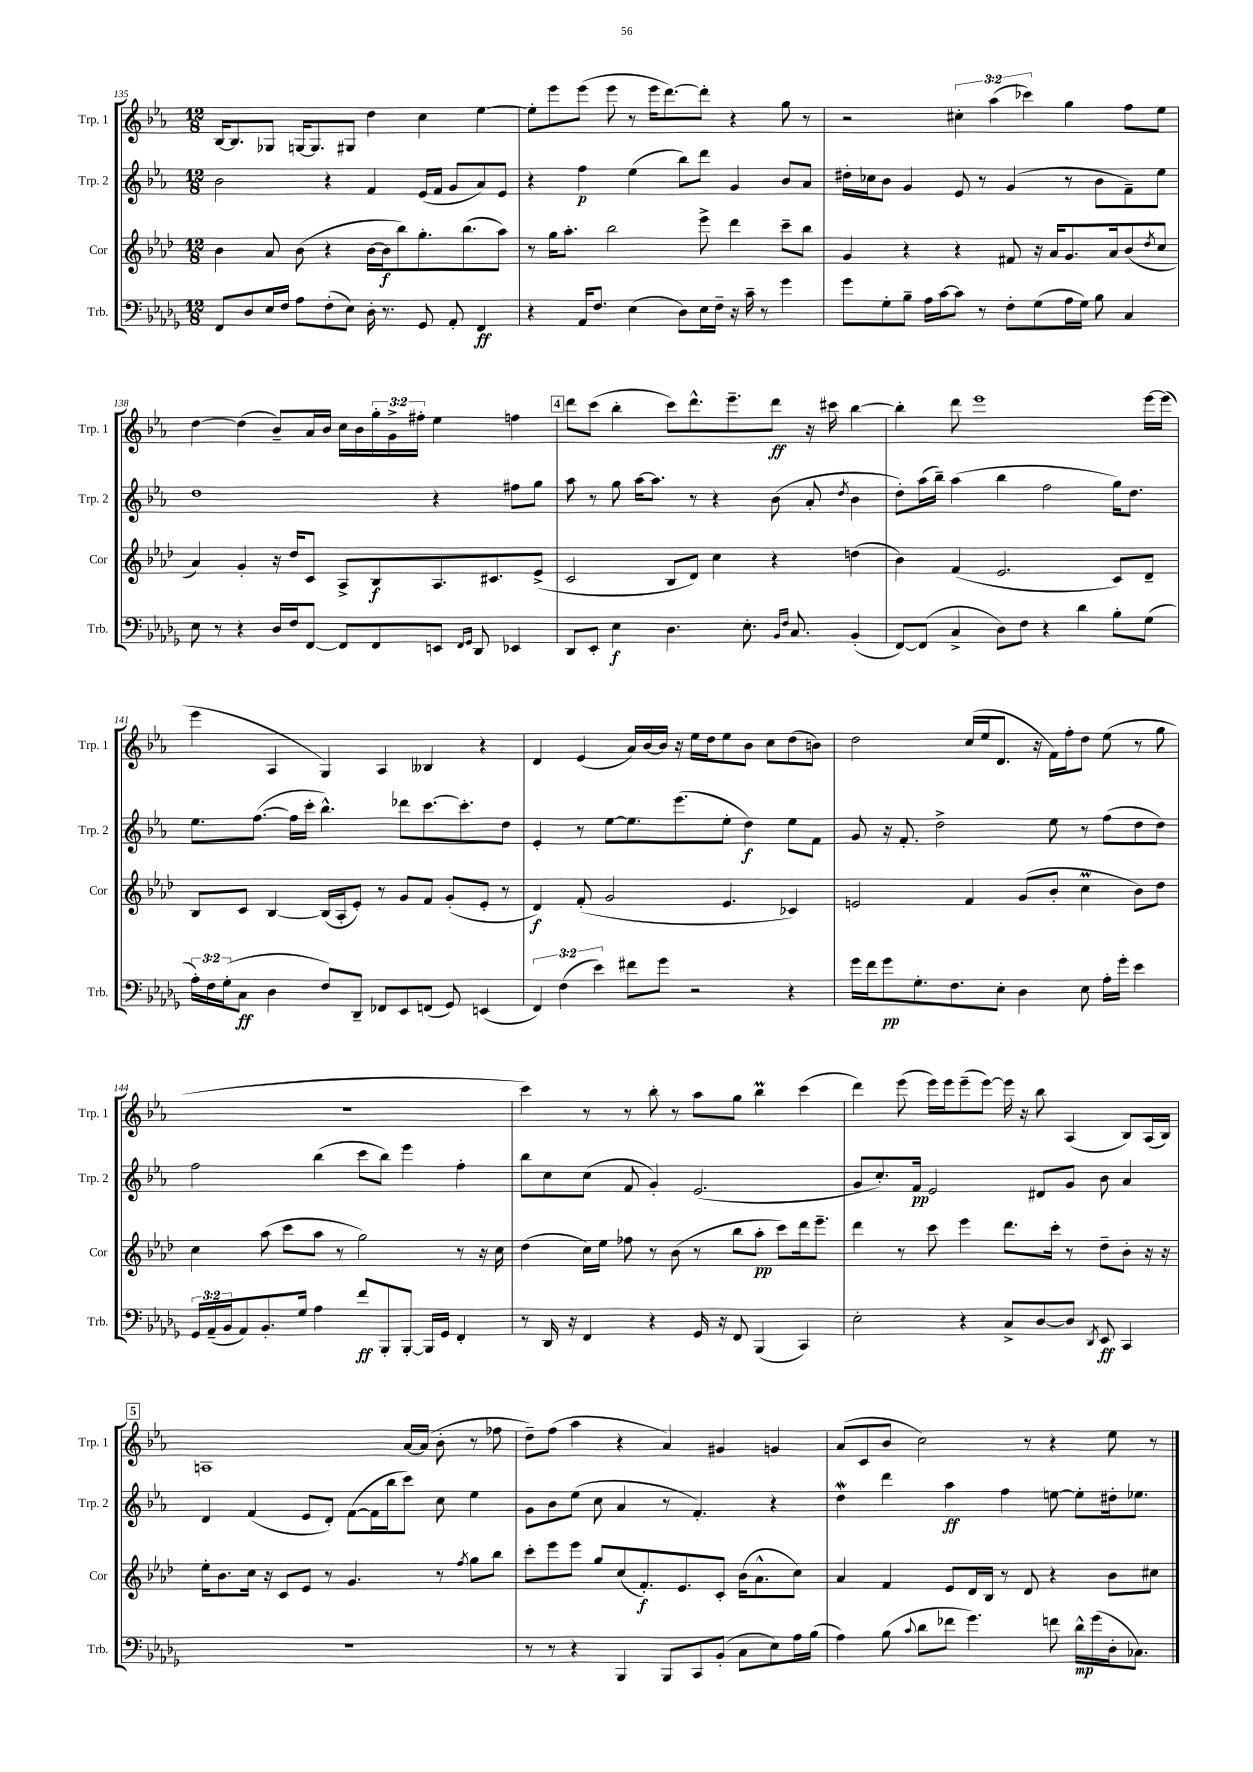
<<
\new StaffGroup <<
\new Staff = "s0" \with { instrumentName = "Trp. 1" shortInstrumentName = "Trp. 1" } {
    \clef treble \key ees \major \numericTimeSignature \time 12/8 \override Staff.TupletNumber.text = #tuplet-number::calc-fraction-text
    bes16~ bes8. ges8 g16~ g8. gis8 d''4 c''4 ees''4~ |
    ees''8-. ees'''8 ees'''8( ees'''8 r8 ees'''16 d'''8.~) d'''8-. r4 g''8 r8 |
    r2 \tuplet 3/2 { cis''4-. aes''4( ces'''4) } g''4 f''8 ees''8 |
    d''4~ d''4( bes'8--) aes'16 bes'16 c''16 bes'16 \tuplet 3/2 { g''16-. g'16-> fis''16-. } ees''4 f''4 |
    \mark \markup { \box "4" } d'''8 c'''8( bes''4-. c'''8) d'''8.-^ ees'''8.-- d'''8\ff r16 cis'''16 bes''4~ |
    bes''4-. d'''8 ees'''1 ees'''16~ ees'''16( |
    ees'''4 aes4 g4) aes4 beses4 r4 |
    d'4 ees'4( aes'16) bes'16~ bes'16 r16 ees''16 d''16 ees''8 bes'8 c''8 d''8( b'8) |
    d''2 c''16( ees''16 d'8. r16 f'16) f''16-. d''8 ees''8( r8 g''8 |
    R1. |
    c'''4) r8 r8 bes''8-. r8 aes''8 g''8 bes''4\prall c'''4( |
    d'''4) ees'''8( ees'''16) ees'''16 ees'''8--( ees'''8~) ees'''16 r16 bes''8 aes4( bes8) aes16( bes16) |
    \mark \markup { \box "5" } a1 aes'16~ aes'16( bes'8-. r8 fes''8 |
    d''8--) f''8( aes''4 r4 aes'4) gis'4 g'4 |
    aes'8( c'8 bes'8 c''2) r8 r4 ees''8 r8 \bar "|." |
}
\new Staff = "s1" \with { instrumentName = "Trp. 2" shortInstrumentName = "Trp. 2" } {
    \clef treble \key ees \major \numericTimeSignature \time 12/8
    bes'2 r4 f'4 ees'16( f'16 g'8 aes'8) ees'8 |
    r4 f''4\p ees''4( bes''8) d'''8 g'4 bes'8 aes'8 |
    dis''16-. ces''16 bes'8 g'4 ees'8 r8 g'4( r8 bes'8 f'8--) ees''8 |
    d''1 r4 fis''8 g''8 |
    \mark \markup { \box "4" } aes''8 r8 g''8 aes''16~ aes''8. r8 r4 bes'8( aes'8-. \acciaccatura { d''8 } bes'4 |
    d''8-.) aes''16( bes''16--) aes''4( bes''4 f''2 g''16) d''8. |
    ees''8. f''8.~( f''16 c'''16-. bes''4.-^) des'''8 c'''8.~ c'''8.-. d''8 |
    ees'4-. r8 ees''8~ ees''8. ees'''8.( ees''8-. d''4\f) ees''8 f'8 |
    g'8 r16 f'8.-. d''2-> ees''8 r8 f''8( d''8 d''8) |
    f''2 bes''4( c'''8 bes''8) ees'''4 f''4-. |
    bes''8 c''8 c''8( f'8 g'4-.) ees'2.( |
    g'8 c''8.-.) f'16\pp ees'2 dis'8 g'8 bes'8 aes'4 |
    \mark \markup { \box "5" } d'4 f'4( ees'8 d'8-.) f'8~( f'16 bes''16 c'''8) c''8 ees''4 |
    g'8 bes'8 ees''8( c''8 aes'4 r8 f'4.-.) r4 |
    d''4\mordent d'''4 aes''4\ff f''4 e''8~ e''8-. dis''16-. ees''8. \bar "|." |
}
\new Staff = "s2" \with { instrumentName = "Cor" shortInstrumentName = "Cor" } {
    \clef treble \key aes \major \numericTimeSignature \time 12/8
    bes'4 aes'8 bes'8( r4 bes'16~ bes'16\f bes''8) g''8.-. bes''8.( aes''8) |
    r8 g''16 aes''8.-. bes''2 ees'''8-> des'''4 c'''8-- bes''8 |
    g'4 r4 r4 fis'8 r16 aes'16 g'8. aes'16 bes'8( \acciaccatura { des''8 } c''8 |
    aes'4) g'4-. r16 des''16 c'8 aes8-> bes8\f aes8. cis'8. ees'8->( |
    \mark \markup { \box "4" } c'2 bes8 des'8) c''4 r4 d''4( |
    bes'4) f'4( ees'2. c'8) des'8-- |
    bes8 c'8 bes4~ bes16( aes16-. ees'8-.) r8 g'8 f'8 g'8-.( ees'8-. r8 |
    des'4\f) f'8-.( g'2 ees'4. ces'4) |
    e'2 f'4 g'8( bes'8-. c''4\prall bes'8) des''8 |
    c''4 aes''8( c'''8 aes''8 r8 g''2) r8 r16 c''16 |
    des''4( c''16) ees''16 fes''8 r8 bes'8( r8 bes''8 aes''8-.\pp c'''8) des'''16 ees'''8.-- |
    des'''4 r8 c'''8 ees'''4 des'''8. c'''16-. r8 des''8-- bes'8-. r16 r16 |
    \mark \markup { \box "5" } ees''16-. bes'8. c''16 r16 c'8 ees'8 r8 g'4. r8 \acciaccatura { f''8 } g''8 bes''8 |
    c'''8-. ees'''8 ees'''8 g''8 c''8( f'8.-.\f) ees'8. c'8-. bes'16( aes'8.-^ c''8) |
    aes'4 f'4 ees'8 des'16 bes16 r8 des'8 r4 bes'8 cis''8 \bar "|." |
}
\new Staff = "s3" \with { instrumentName = "Trb." shortInstrumentName = "Trb." } {
    \clef bass \key des \major \numericTimeSignature \time 12/8 \override Staff.TupletNumber.text = #tuplet-number::calc-fraction-text
    f,8 des8 ees16 f16 aes8 f8-.( ees8) des16-. r8. ges,8 aes,8-. f,4\ff |
    r4 aes,16 f8. ees4( des8) ees16 f16-- r16 c'16-- r8 ges'4 |
    ges'8 ges8-. bes8-- aes16 c'16~ c'8 r8 f8-. ges8( aes16 ges16) bes8 c4 |
    ees8 r8 r4 des16 f16 f,8~ f,8 f,8 e,8 \grace { f,16 ges,16 } des,8 ees,4 |
    \mark \markup { \box "4" } des,8 ees,8-. ees4\f des4. ees8.-. \grace { bes,16 f16 } c8. bes,4-.( |
    f,8~) f,8( c4-> des8) f8 r4 des'4 bes8-. ges8( |
    \tuplet 3/2 { aes16-.) f16 ges16-.( } c8\ff des4 f8) des,8-- fes,8 ees,8 f,8( ges,8) e,4( |
    \tuplet 3/2 { f,4) f4( ees'4) } fis'8 ges'8 r2 r4 |
    ges'16 f'16 ges'8\pp ges8.-. f8. ees8-. des4 ees8 aes16-. ges'16-. ees'4 |
    \tuplet 3/2 { ges,16 aes,16--( bes,16 } aes,8) bes,8.-. ges16 aes4 f'8\ff bes,,8-. bes,,8~-. bes,,16 ges,16 f,4-. |
    r8 des,16 r16 f,4 r4 ges,16 r16 f,8 bes,,4( c,4) |
    ees2-. r4 c8-> des8~ des8 \acciaccatura { des,8 } ees,8\ff c,4 |
    \mark \markup { \box "5" } R1. |
    r8 r8 r4 bes,,4 bes,,8 c,8 bes,8-.( c8 ees8) aes16 bes16( |
    aes4) bes8( \appoggiatura { c'8 } des'8 fes'8 ges'4.) f'8 des'16-^\mp ges'16( des16-. ces8.) \bar "|." |
}
>>
>>
\layout { \context { \Score currentBarNumber = #135 } }
